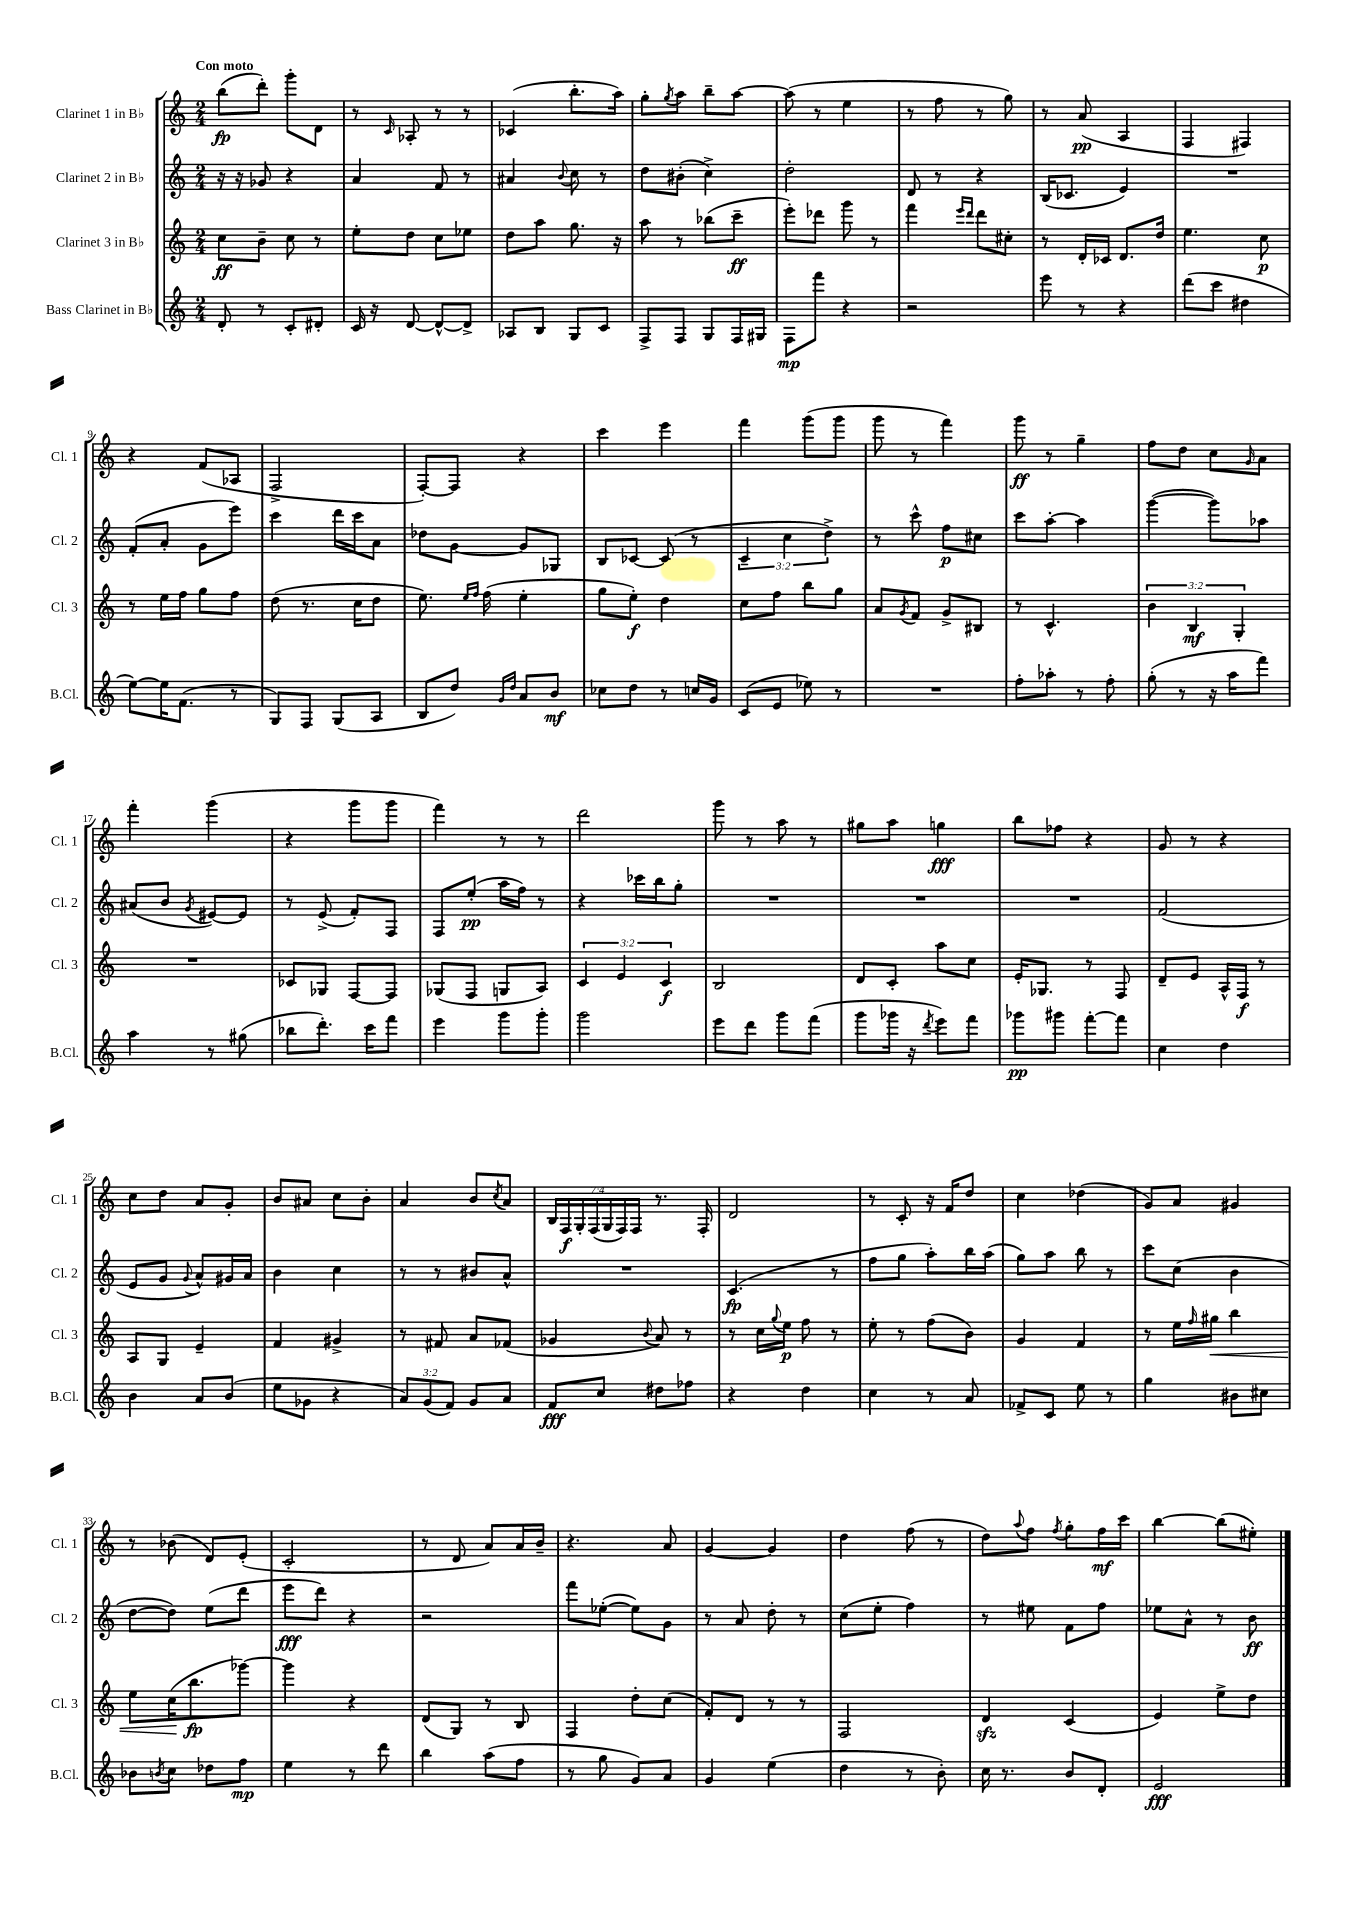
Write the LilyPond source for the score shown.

<<
\new StaffGroup <<
\new Staff = "s0" \with { instrumentName = "Clarinet 1 in Bb" shortInstrumentName = "Cl. 1" } {
    \clef treble \key c \major \numericTimeSignature \time 2/4 \override Staff.TupletNumber.text = #tuplet-number::calc-fraction-text \tempo "Con moto"
    b''8\fp( d'''8-.) g'''8-. d'8 |
    r8 \grace { c'16 } aes8-. r8 r8 |
    ces'4( b''8.-. a''16) |
    g''8-. \acciaccatura { g''8 } a''8 b''8-- a''8~ |
    a''8( r8 e''4 |
    r8 f''8 r8 g''8) |
    r8 a'8\pp( a4 |
    f4 fis4) |
    r4 f'8( aes8 |
    f2-> |
    f8~-.) f8 r4 |
    c'''4 e'''4 |
    f'''4 g'''8( g'''8 |
    g'''8 r8 f'''4) |
    g'''8\ff r8 g''4-- |
    f''8 d''8 c''8 \grace { g'16 } a'8 |
    f'''4-. g'''4( |
    r4 g'''8 g'''8 |
    f'''4) r8 r8 |
    d'''2 |
    g'''8 r8 a''8 r8 |
    gis''8 a''8 g''4\fff |
    b''8 fes''8 r4 |
    g'8 r8 r4 |
    c''8 d''8 a'8 g'8-. |
    b'8 ais'8 c''8 b'8-. |
    a'4 b'8 \acciaccatura { c''8 } a'8 |
    \tuplet 7/4 { b16 f16\f g16-. f16( g16 f16) f16 } r8. f16-. |
    d'2 |
    r8 c'8-. r16 f'16 d''8 |
    c''4 des''4( |
    g'8) a'8 gis'4 |
    r8 bes'8( d'8) e'8-.( |
    c'2-. |
    r8 d'8 a'8) a'16 b'16-- |
    r4. a'8 |
    g'4~ g'4 |
    d''4 f''8( r8 |
    d''8) \appoggiatura { a''8 } f''8 \acciaccatura { f''8 } g''8-. f''16\mf c'''16 |
    b''4~ b''8( eis''8-.) \bar "|." |
}
\new Staff = "s1" \with { instrumentName = "Clarinet 2 in Bb" shortInstrumentName = "Cl. 2" } {
    \clef treble \key c \major \numericTimeSignature \time 2/4 \override Staff.TupletNumber.text = #tuplet-number::calc-fraction-text
    r16 r16 ges'8 r4 |
    a'4 f'8 r8 |
    ais'4 \appoggiatura { b'8 } c''8 r8 |
    d''8 bis'8-.( c''4->) |
    d''2-. |
    d'8 r8 r4 |
    b16( ces'8. e'4) |
    R2 |
    f'8-.( a'8-. g'8 e'''8) |
    c'''4 d'''16 c'''16 a'8 |
    des''8 g'8~ g'8 ges8 |
    b8 ces'8~ ces'8( r8 |
    \tuplet 3/2 { c'4-- c''4 d''4->) } |
    r8 c'''8-^ f''8\p cis''8 |
    c'''8 a''8~-. a''4 |
    g'''4~( g'''8) aes''8 |
    ais'8( b'8 \acciaccatura { g'8 } eis'8~) eis'8 |
    r8 e'8->( f'8-.) f8 |
    f8 e''8-.\pp( a''16 f''16) r8 |
    r4 ces'''16 b''16 g''8-. |
    R2 |
    R2 |
    R2 |
    f'2( |
    e'8 g'8 \appoggiatura { g'8 } a'8-^) gis'16 a'16 |
    b'4 c''4 |
    r8 r8 bis'8 a'8-^ |
    R2 |
    c'4.\fp( r8 |
    f''8 g''8 a''8-.) b''16 a''16( |
    g''8) a''8 b''8 r8 |
    c'''8 c''8( b'4 |
    d''8~ d''8) e''8( d'''8 |
    e'''8\fff d'''8) r4 |
    r2 |
    f'''8 ees''8~-.( ees''8) g'8 |
    r8 a'8 d''8-. r8 |
    c''8( e''8-. f''4) |
    r8 eis''8 f'8 f''8 |
    ees''8 a'8-^ r8 b'8\ff \bar "|." |
}
\new Staff = "s2" \with { instrumentName = "Clarinet 3 in Bb" shortInstrumentName = "Cl. 3" } {
    \clef treble \key c \major \numericTimeSignature \time 2/4 \override Staff.TupletNumber.text = #tuplet-number::calc-fraction-text
    c''8\ff b'8-- c''8 r8 |
    e''8-. d''8 c''8 ees''8 |
    d''8 a''8 g''8. r16 |
    a''8 r8 bes''8( c'''8--\ff |
    e'''8-.) des'''8 g'''8 r8 |
    f'''4 \grace { e'''16 d'''16 } d'''8 cis''8-. |
    r8 d'16-. ces'16 d'8. d''16 |
    e''4. c''8\p |
    r8 e''16 f''16 g''8 f''8 |
    d''8( r8. c''16 d''8 |
    e''8.) \grace { e''16 f''16 } f''16( e''4-. |
    g''8 e''8-.\f) d''4 |
    c''8 f''8 b''8 g''8 |
    a'8 \acciaccatura { g'8 } f'8 g'8-> bis8 |
    r8 c'4.-^ |
    \tuplet 3/2 { b'4 b4\mf g4-. } |
    R2 |
    ces'8 ges8 f8~ f8 |
    ges8( f8 g8 a8) |
    \tuplet 3/2 { c'4 e'4 c'4\f } |
    b2 |
    d'8 c'8-. a''8 c''8 |
    e'16-. ges8. r8 f8 |
    d'8-- e'8 a16-^ f16\f r8 |
    a8 g8 e'4-- |
    f'4 gis'4-> |
    r8 fis'8 a'8 fes'8( |
    ges'4 \appoggiatura { b'8 } a'8) r8 |
    r8 c''16 \appoggiatura { g''8 } e''16\p f''8 r8 |
    e''8-. r8 f''8( b'8) |
    g'4 f'4 |
    r8 e''16 \grace { f''16 } gis''16\< b''4 |
    e''8 c''16\!( b''8.\fp ges'''8~) |
    ges'''4 r4 |
    d'8( g8) r8 b8 |
    f4 d''8-. c''8( |
    f'8-.) d'8 r8 r8 |
    f2 |
    d'4\sfz c'4( |
    e'4) e''8-> d''8 \bar "|." |
}
\new Staff = "s3" \with { instrumentName = "Bass Clarinet in Bb" shortInstrumentName = "B.Cl." } {
    \clef treble \key c \major \numericTimeSignature \time 2/4 \override Staff.TupletNumber.text = #tuplet-number::calc-fraction-text
    d'8-. r8 c'8-. dis'8-. |
    c'16 r16 d'8~ d'8~-^ d'8-> |
    aes8 b8 g8 c'8 |
    f8-> f8 g8 f16 gis16 |
    f8\mp f'''8 r4 |
    r2 |
    e'''8 r8 r4 |
    d'''8( c'''8 dis''4 |
    e''8~) e''16 f'8.( r8 |
    g8) f8 g8( a8 |
    b8 d''8) \grace { g'16 d''16 } a'8 b'8\mf |
    ces''8 d''8 r8 c''16 g'16 |
    c'8( e'8 ees''8) r8 |
    R2 |
    f''8-. aes''8-. r8 f''8-. |
    g''8-.( r8 r16 a''16 f'''8) |
    a''4 r8 gis''8( |
    bes''8 d'''8.-.) c'''16 f'''8 |
    e'''4 g'''8 g'''8-. |
    g'''2 |
    e'''8 d'''8 g'''8 f'''8( |
    g'''8 ges'''16 r16 \acciaccatura { d'''8 } e'''8) f'''8 |
    ges'''8\pp gis'''8 f'''8~-. f'''8 |
    c''4 d''4 |
    b'4 a'8 b'8( |
    e''8 ges'8 r4 |
    \tuplet 3/2 { a'8) g'8( f'8) } g'8 a'8 |
    f'8\fff c''8 dis''8 fes''8 |
    r4 d''4 |
    c''4 r8 a'8 |
    fes'8-> c'8 e''8 r8 |
    g''4 bis'8 cis''8 |
    bes'8 \acciaccatura { b'8 } c''8 des''8 f''8\mp |
    e''4 r8 d'''8 |
    b''4 a''8( f''8 |
    r8 g''8 g'8) a'8 |
    g'4 e''4( |
    d''4 r8 b'8-.) |
    c''16 r8. b'8 d'8-. |
    e'2\fff \bar "|." |
}
>>
>>
